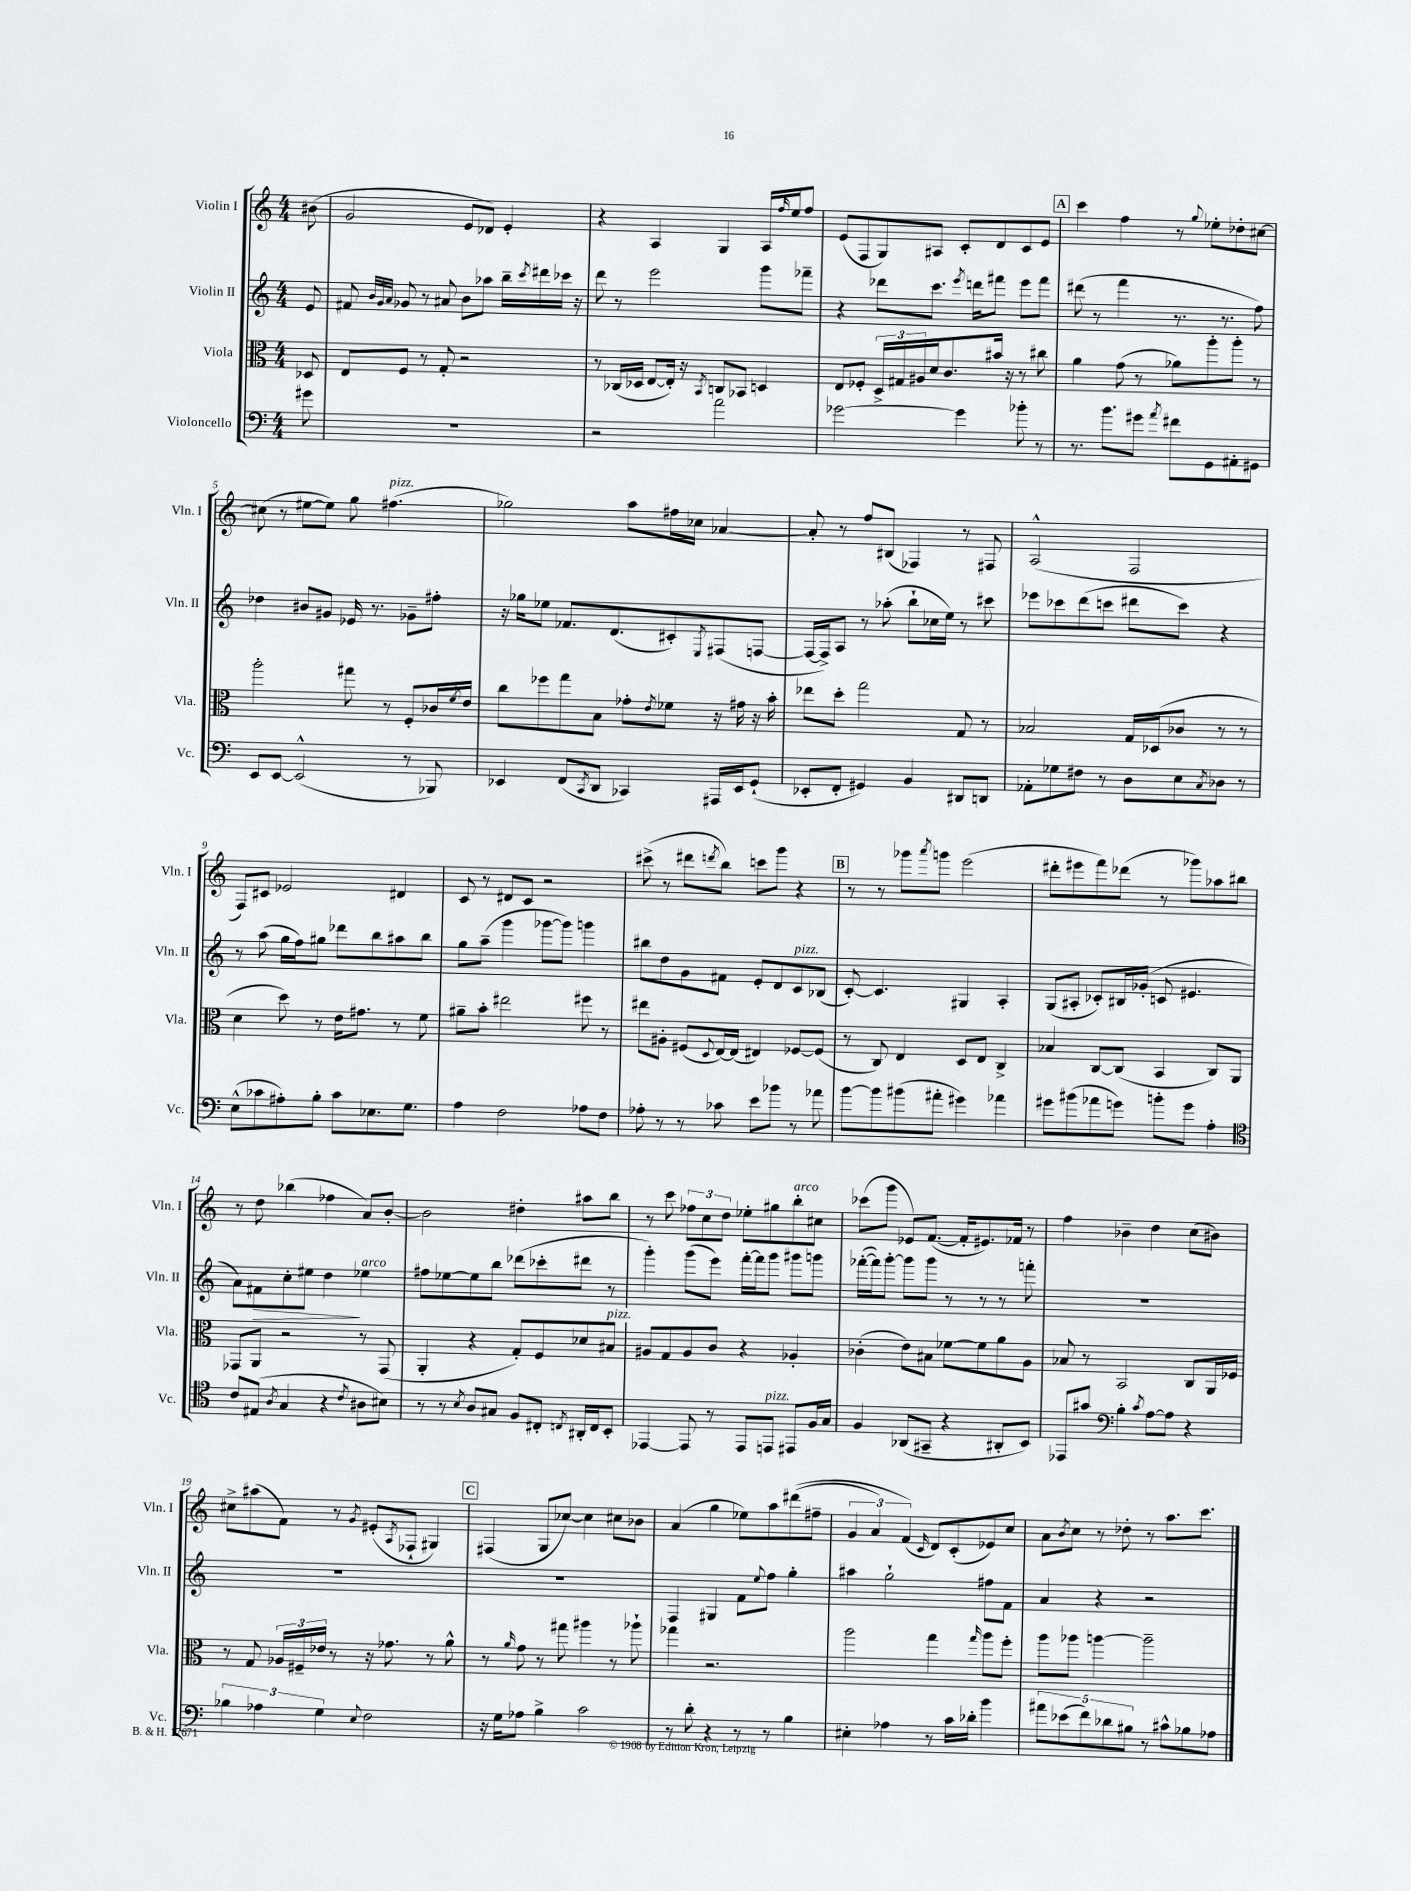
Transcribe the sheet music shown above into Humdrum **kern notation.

**kern	**kern	**kern	**kern
*staff4	*staff3	*staff2	*staff1
*clefF4	*clefC3	*clefG2	*clefG2
*k[]	*k[]	*k[]	*k[]
*M4/4	*M4/4	*M4/4	*M4/4
8g#	8D-	8e	(8b#
=	=	=	=
1r	8E	8f#	2g
.	.	32qqb	.
.	.	32qqg	.
.	.	32qqa	.
.	8F	8g-	.
.	8r	8r	.
.	8G'	8a#	.
.	2r	8b	8e
.	.	8aa-	8d-)
.	.	16bb~	4e'
.	.	8qccc	.
.	.	16ddd#	.
.	.	16ccc-	.
.	.	16r	.
=	=	=	=
2r	8r	8ddd	4r
.	(16C-	8r	.
.	16D-	.	.
.	[8E	2eee	4A
.	16E'])	.	.
.	16r	.	.
.	8qBB	.	.
2a	8C	.	4G
.	8BB-	.	.
.	4D	8ggg	16A
.	.	.	16qqff
.	.	.	16ee
.	.	8fff-~	8ff
=	=	=	=
[2g-	8E	4r	(8e
.	8F-'	.	8F
.	24D^	8ddd-	8G)
.	24G#	.	.
.	24A#	.	.
.	16d	8.ccc	8A#
.	8.c	.	.
4g-]	.	.	8c'
.	.	8qeee	.
.	.	16ddd	.
.	16b#	8fff#	8d
.	16r	.	.
8b-'	8r	8eee	8c
8r	8cc#	8fff#	8e
=	=	=	=
8.r	4a	(8ddd#	4ccc
.	.	8r	.
8.b	.	.	.
.	(8g	4fff	4ff
8g#	8r	.	.
8qa	.	.	.
8f#	8a-)	8.r	8r
.	.	.	8qqgg
8GG	8aa'	.	8ee-'
.	.	8.r	.
8AA#'	8aa'	.	8dd-'
8GG#	8r	8ff)	[8cc#
=	=	=	=
8EE	2aa'	4dd-	(8cc#]
[8EE	.	.	8r
(2EE^^]	.	8b#	[8ee#
.	.	8g#	8ee#])
.	8gg#	16e-	8gg
.	.	8.r	.
.	8r	.	(4.ff#
8r	8F'	8g-~	.
8BBB-)	16c-	8ff#'	.
.	8qf	.	.
.	16e	.	.
=	=	=	=
4EE-	8cc	16r	2gg-)
.	.	16gg-	.
.	8ff-	8ee-	.
(8FF	8gg	8.f-	.
8qCC	.	.	.
8DD	8B	.	.
.	.	(8.d	.
4CC-)	8g-'	.	8aa
.	8qe	.	.
.	8f-	8c#')	16ff#
.	.	.	16cc-
.	.	8qE	.
16AAA#	16r	(8F#	[4a-
16EE-	16g#	.	.
(8GG`	16r	[8F	.
.	16b'	.	.
=	=	=	=
8EE-'	8ee-	16F_	8a-']
.	.	16F^])	.
8FF'	8dd'	8A	8r
4GG#)	2gg	8r	8ff
.	.	(8aa-'	(8B#
4BB	.	8bb`	4F-)
.	.	16cc-	.
.	.	16ee)	.
8DD#	8G	8r	8r
8DD	8r	8ccc#	8F#
=	=	=	=
8AA-'	2B-	8eee-	(2A^^
8G-	.	8ccc-	.
8F#	.	(8ddd	.
8r	.	8ccc	.
8D	16G	8ddd#	2F
.	(16D-	.	.
8E	8c-	8ccc)	.
8qC	.	.	.
8D-	8r	4r	.
8r	8r	.	.
=	=	=	=
(8E^^	4d	8r	8F)
8c-	.	(8aa	8c#
8A#')	8dd)	16gg	2e-
.	.	16ff)	.
8B'	8r	8gg#	.
8c-	16e	8ddd-	.
.	8.g#	.	.
8.E-	.	8bb	.
.	8r	8aa#	4d#
8.G	.	.	.
.	8f	8bb	.
=	=	=	=
4A	8a#~	8gg	8c
.	8b'	(8aa~	8r
2F	2ee#	4ggg	8d#
.	.	.	8c
.	.	[8ggg-	2r
.	.	8ggg-])	.
8A-	8ff#	4ggg	.
8F	8r	.	.
=	=	=	=
8A-'	8ee#	8bb#	(8ccc#^
8r	8A#'	8dd	8r
8r	(8F#	8g	8ddd#
.	8qqD	.	8qddd
8c-	[16E)	8f#	8bb)
.	(16E]	.	.
8e	4E#)	8e'	8ccc
8b-	.	8d	8ggg
8r	[8F-	8c	4r
8a-	(8F-]	(8B-	.
=	=	=	=
[8b	8r	[8c')	8r
8b]	8C)	4.c]	8r
(8b#	4E	.	8ggg-
.	.	.	8qaaa
8a#'	.	.	8ggg
4g#)	8D	4G#	(2eee
.	8E	.	.
4a-	4C^	4A'	.
=	=	=	=
8g#	4B-	(8G	8ddd#'
(8b#	.	8A#'	8eee#
8a-	[8C	8c-')	8fff)
8g)	(8C]	16B#	(8ddd-
.	.	(16g-'	.
8b'	4BB	8c	8r
8g	.	4.e#	8ggg-)
4A'	8C)	.	8aa-
.	8AA	.	8bb#
=	=	=	=
*clefC4	*	*	*
8c	8GG-	8a)	8r
(8E#	8AA	8f#	8dd
8qA	.	.	.
4G	2r	8cc'	(4bb-
.	.	8ee#	.
4r	.	4dd	4ff-
8qc	.	.	.
8A#	8r	4ee-	8a)
8B#)	(8GG-	.	[8b'
=	=	=	=
8r	4AA'	8ff#	2b]
8r	.	[8ee-	.
8qB	.	.	.
8A	4r	8ee-]	.
8G#	.	8bb	.
8F	8G')	(8ddd-	4dd#'
8C#'	8F	8ccc-'	.
8qC	.	.	.
16AA#'	8d-	8ddd#	8aa#
16C	.	.	.
8BB'	8B#	8r	8bb
=	=	=	=
[4EE-	8A#	4ggg')	8r
.	8G	.	8ccc
8EE-]	8A#	(8ggg	12ff-
.	.	.	12cc
8r	8c	8eee)	.
.	.	.	12dd
8EE-	4r	[16fff'	8ee-'
.	.	16fff]	.
8EE	.	8ggg	8gg#
8EE#	4A-'	8ggg#	8bb'
16F	.	8ggg	8cc#
16G	.	.	.
=	=	=	=
4F	(4c-'	([16fff-'	(8ccc-
.	.	16fff-])	.
.	.	[8ggg'	8ggg
(8AA-	8e)	8ggg]	8e-)
8GG#~	8B#	8ggg	([8.f
4r	[8f-	8r	.
.	.	.	16f']
.	8f-]	8r	8.e#)
8AA#'	8a	8r	.
.	.	.	16f-
8BB)	8A	8fff'	8r
=	=	=	=
8EE-	8B-	1r	4ff
8g#	8r	.	.
*clefF4	*	*	*
4B'	2BB	.	4b-~
8qc	.	.	.
[8A	.	.	4dd
8A]	.	.	.
4r	8C	.	(8cc
.	16AA	.	8b#)
.	16F-	.	.
=	=	=	=
6B-	8r	1r	8cc#^
.	8G	.	(8aa#
6A-	.	.	.
.	24A-	.	8f)
.	24F#~	.	.
6G	24e-	.	.
.	8r	.	8r
8qqE	.	.	8qg
2F	16r	.	(8e#'
.	8.g-	.	.
.	.	.	8qA
.	.	.	8F-`
.	8r	.	4G#)
.	8a^^	.	.
=	=	=	=
16r	8r	1r	(4F#
16G	.	.	.
.	16qqa	.	.
8A-	8g	.	.
4B^	8r	.	8G
.	8gg#	.	[8cc-)
2c	4aa#	.	4cc-]
.	8r	.	8cc#
.	8aa-`	.	8b-
=	=	=	=
8r	4gg-	4F	(4a
8d'	.	.	.
4r	2.r	4G#	4gg
8r	.	8f	8ee-)
.	.	8qqee	.
8r	.	8ff	8aa
4B	.	4gg'	&((8ddd#
.	.	.	8ff#~
=	=	=	=
4E#'	2aa	4aa#	6g
.	.	.	6a)
4A-	.	2gg`	.
.	.	.	(6f&)
.	.	.	16qqc
8r	4gg	.	8d)
16c	.	.	(8c'
16d-'	.	.	.
.	16qqgg	.	.
4b	8aa	8ff#	8e-)
.	8ff'	8f	8cc
=	=	=	=
10a#	8aa	4a	8a
(10e-	.	.	.
.	.	.	8qb
.	8aa-	.	8cc
10f)	.	.	.
.	[4aa	4r	8r
10d-	.	.	.
.	.	.	8dd-'
10B#	.	.	.
8r	2aa~]	2r	8r
8c#^^	.	.	8.aa
8B-	.	.	.
.	.	.	8.ccc
8A-	.	.	.
==	==	==	==
*-	*-	*-	*-
